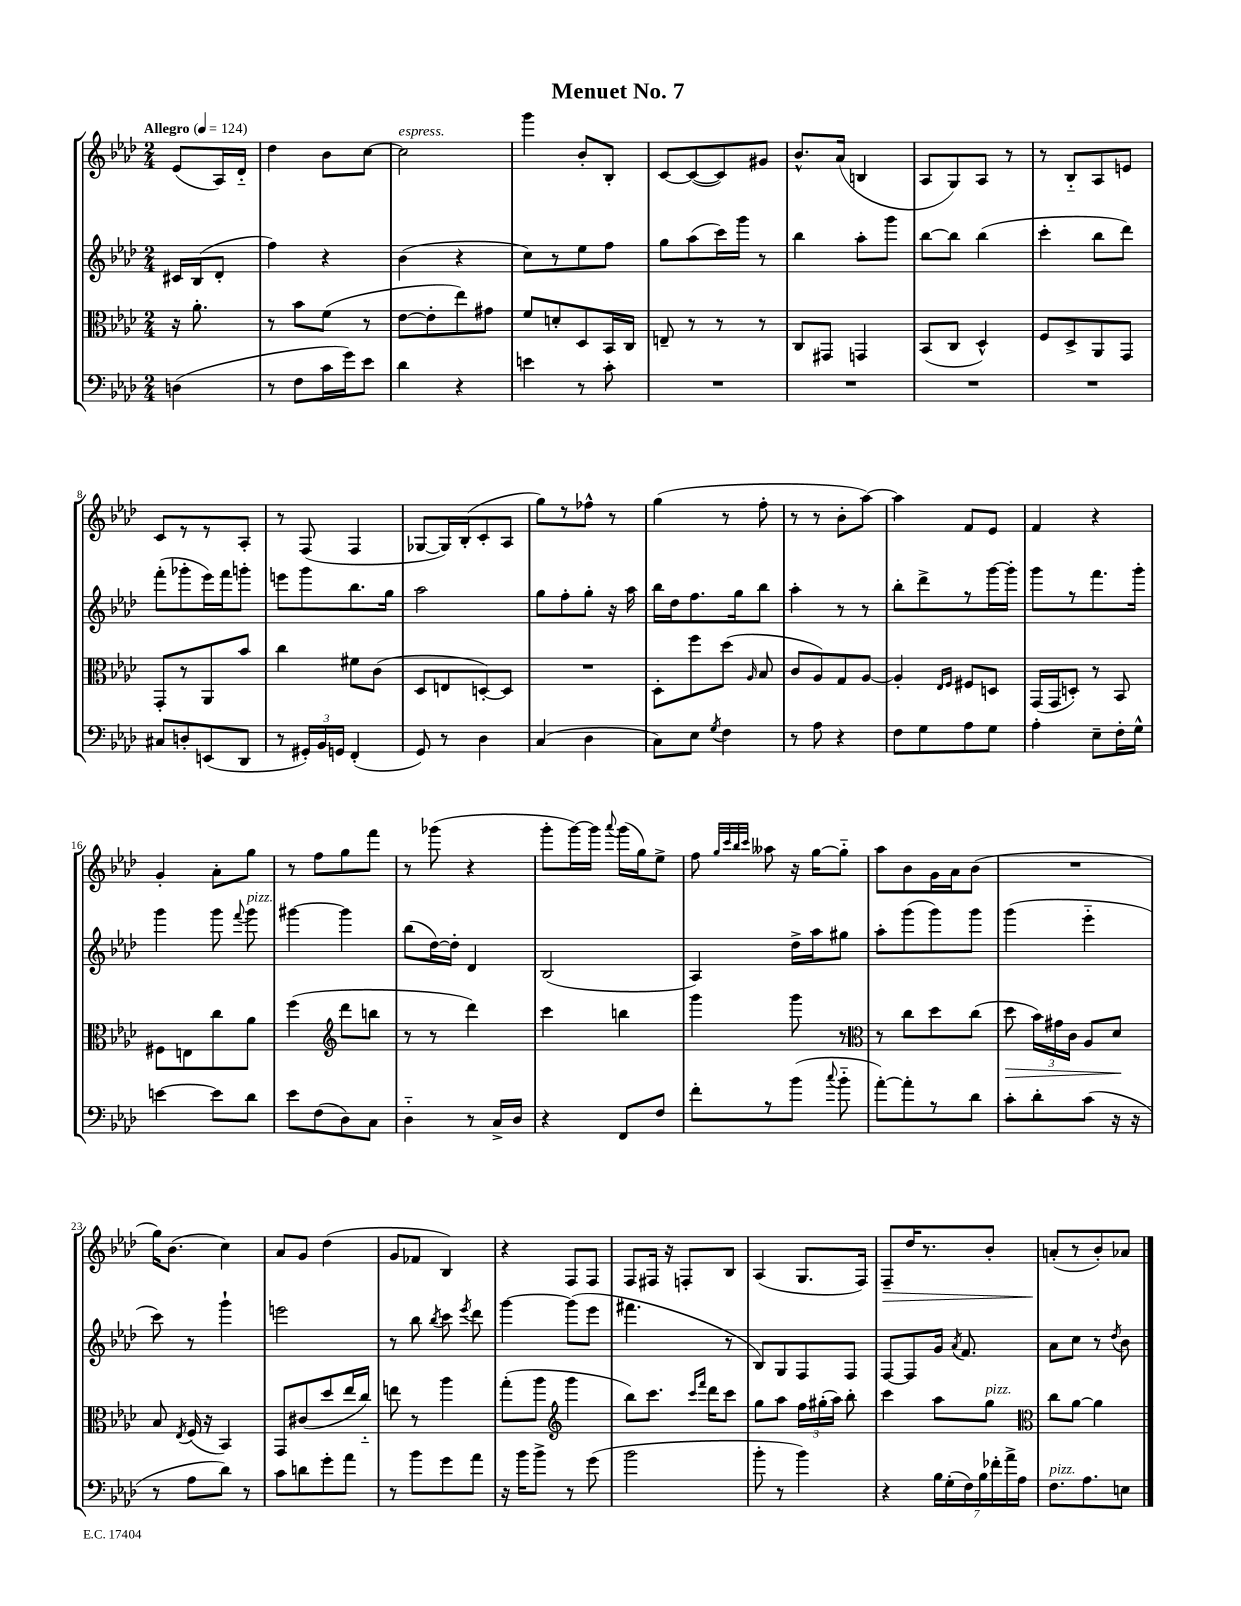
\header { title = "Menuet No. 7" }
<<
\new StaffGroup <<
\new Staff = "s0" {
    \clef treble \key aes \major \numericTimeSignature \time 2/4 \partial 4 \tempo "Allegro" 4 = 124
    \autoBeamOff ees'8[( aes16) des'16]-_ |
    des''4 bes'8[ c''8]~ |
    c''2^\markup { \italic "espress." } |
    g'''4 bes'8[-. bes8]-. |
    c'8[~ c'8~( c'8) gis'8] |
    bes'8.[-^ aes'16]( b4 |
    aes8[ g8) aes8] r8 |
    r8 bes8[-_ aes8 e'8] |
    c'8[ r8 r8 aes8]-. |
    r8 f8( f4 |
    ges8[~ ges16) bes16-.( c'8-. aes8] |
    g''8[) r8 fes''8]-^ r8 |
    g''4( r8 f''8-. |
    r8 r8 bes'8[-. aes''8]~) |
    aes''4 f'8[ ees'8] |
    f'4 r4 |
    g'4-. aes'8[-. g''8] |
    r8 f''8[ g''8 f'''8] |
    r8 ges'''8( r4 |
    g'''8[-. g'''16~) g'''16] \appoggiatura { aes'''8 } g'''16[( g''16) ees''8]-> |
    f''8 \grace { g''32[ c'''32 bes''32 c'''32] } aeses''8 r16 g''16[~ g''8]-_ |
    aes''8[ bes'8 g'16 aes'16 bes'8]( |
    R2 |
    g''16[) bes'8.]( c''4) |
    aes'8[ g'8] des''4( |
    g'8[ fes'8] bes4) |
    r4 f8[ f8] |
    f8[ fis16] r16 f8[-. bes8] |
    aes4( g8.[ f16]) |
    f8[--\> des''16 r8. bes'8]-. |
    a'8[-.\!( r8 bes'8-.) aes'8] \bar "|." |
}
\new Staff = "s1" {
    \clef treble \key aes \major \numericTimeSignature \time 2/4 \partial 4
    \autoBeamOff cis'16[ bes16( des'8]-. |
    f''4) r4 |
    bes'4( r4 |
    c''8[) r8 ees''8 f''8] |
    g''8[ aes''8( c'''16) g'''16] r8 |
    bes''4 aes''8[-. g'''8] |
    bes''8[~ bes''8] bes''4( |
    c'''4-. bes''8[ des'''8]) |
    f'''8[-.( ges'''8-. ees'''16) f'''16 g'''8]-. |
    e'''8[ g'''8 bes''8. g''16] |
    aes''2 |
    g''8[ f''8-. g''8]-. r16 aes''16 |
    bes''16[ des''16 f''8. g''16 bes''8] |
    aes''4-. r8 r8 |
    bes''8[-. des'''8-> r8 g'''16~ g'''16]-. |
    g'''8[ r8 f'''8. g'''16]-. |
    g'''4 g'''8 \appoggiatura { f'''8 } g'''8^\markup { \italic "pizz." } |
    gis'''4~ gis'''4 |
    bes''8[( des''16~) des''16]-. des'4 |
    bes2( |
    aes4) des''16[-> aes''16 gis''8] |
    aes''8[-. g'''8( g'''8) g'''8] |
    g'''4( ees'''4-_ |
    c'''8) r8 g'''4-! |
    e'''2 |
    r8 bes''8 \acciaccatura { bes''8 } c'''8 \acciaccatura { ees'''8 } des'''8 |
    g'''4~ g'''8[( ees'''8] |
    fis'''4. r8 |
    bes8[) g8 f8 f8] |
    f8[~ f8 g'16] \acciaccatura { aes'8 } f'8. |
    aes'8[ c''8] r8 \acciaccatura { des''8 } bes'8 \bar "|." |
}
\new Staff = "s2" {
    \clef alto \key aes \major \numericTimeSignature \time 2/4 \partial 4
    \autoBeamOff r16 aes'8.-. |
    r8 bes'8[ f'8]( r8 |
    ees'8[~ ees'8-. ees''8) gis'8] |
    f'8[ d'8-. des8 bes,16 c16] |
    e8-- r8 r8 r8 |
    c8[ gis,8] g,4 |
    bes,8[( c8] des4-^) |
    f8[ des8-> aes,8 g,8] |
    g,8[-. r8 aes,8 bes'8] |
    c''4 fis'8[ c'8]( |
    des8[ e8 d8~-.) d8] |
    R2 |
    des8[-. f''8 des''8]( \grace { aes16 } bes8 |
    c'8[ aes8) g8 aes8]~ |
    aes4-. \grace { ees16[ f16] } fis8[ d8] |
    g,16[( g,16 d8]-.) r8 bes,8 |
    fis8[ e8 c''8 aes'8] |
    f''4( \clef treble des'''8[ b''8] |
    r8 r8 des'''4) |
    c'''4 b''4 |
    g'''4 g'''8 r8 |
    \clef alto r8 c''8[ des''8 c''8]( |
    des''8\> \tuplet 3/2 { bes'16[) gis'16 c'16] } aes8[ des'8]\! |
    bes8 \acciaccatura { ees8 } f16( r16 bes,4) |
    g,8[ cis'8( des''8 ees''16 c''16]-_) |
    e''8 r8 aes''4 |
    g''8[-.( aes''8] \clef treble g'''4 |
    bes''8[) c'''8.] \grace { c'''16[ f'''16] } des'''16[ c'''8] |
    g''8[ aes''8] \tuplet 3/2 { f''16[ gis''16-.( aes''16]) } bes''8-. |
    c'''4 aes''8[ g''8]^\markup { \italic "pizz." } |
    \clef alto c''8[ aes'8]~ aes'4 \bar "|." |
}
\new Staff = "s3" {
    \clef bass \key aes \major \numericTimeSignature \time 2/4 \partial 4
    \autoBeamOff d4( |
    r8 f8[ c'16 g'16) ees'8] |
    des'4 r4 |
    e'4 r8 c'8-. |
    R2 |
    R2 |
    R2 |
    R2 |
    cis8[ d8-. e,8( des,8] |
    r8 \tuplet 3/2 { gis,16[-.) bes,16 g,16] } f,4-.( |
    g,8) r8 des4 |
    c4( des4 |
    c8[) ees8] \acciaccatura { g8 } f4 |
    r8 aes8 r4 |
    f8[ g8 aes8 g8] |
    aes4-. ees8[-- f16-. g16]-^ |
    e'4~ e'8[ des'8] |
    ees'8[ f8( des8) c8] |
    des4-_ r8 c16[-> des16] |
    r4 f,8[ f8] |
    f'8[-. r8 bes'8]( \appoggiatura { c''8 } bes'8-_ |
    aes'8[~-.) aes'8-. r8 des'8] |
    c'8[-. des'8-. c'8]( r16 r16 |
    r8 aes8[ des'8]) r8 |
    c'8[ d'8 g'8-. aes'8] |
    r8 bes'8[ g'8 aes'8] |
    r16 bes'16[ bes'8]-> r8 g'8( |
    bes'2 |
    bes'8-. r8 bes'4) |
    r4 \tuplet 7/4 { bes16[ g16-.( f16) bes16 fes'16-. aes'16-> aes16] } |
    f8.[^\markup { \italic "pizz." } aes8. e8] \bar "|." |
}
>>
>>
